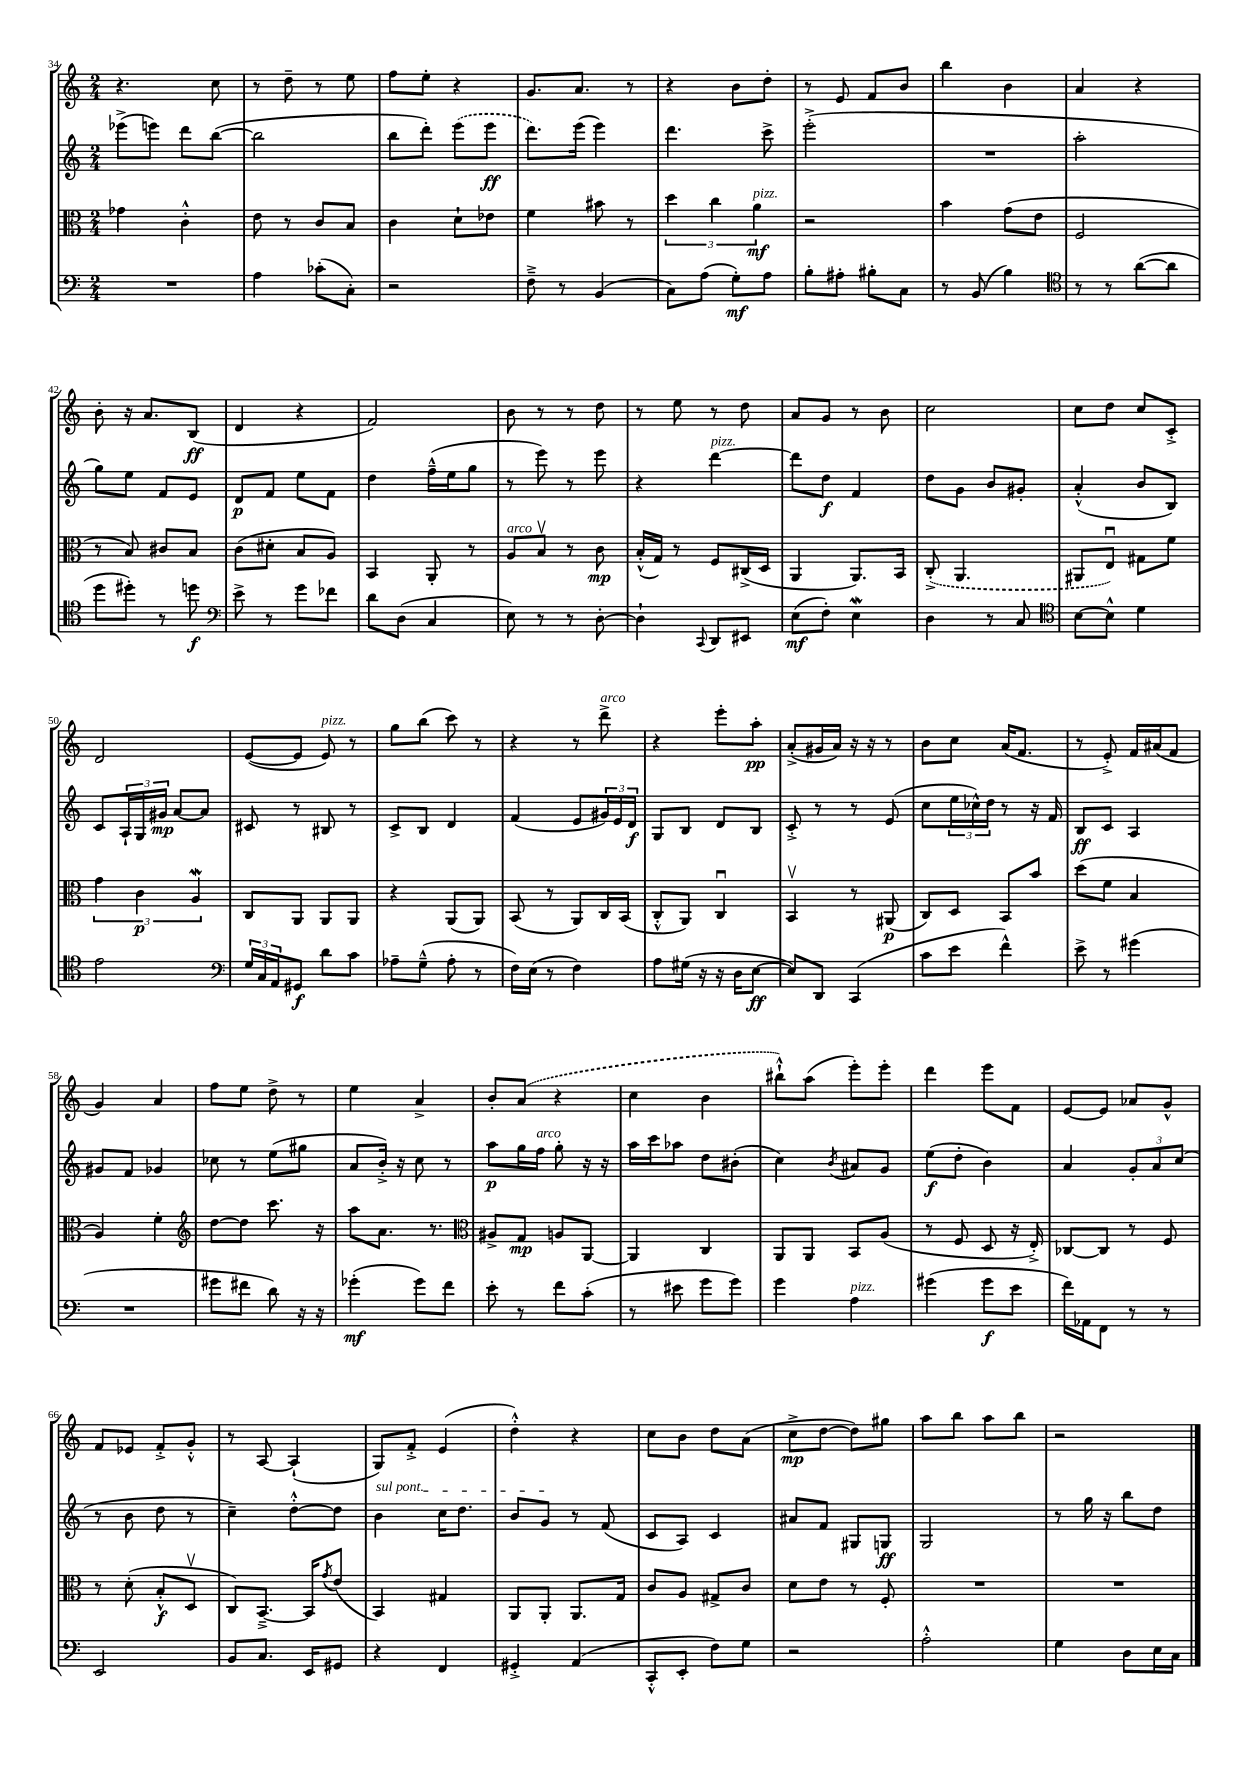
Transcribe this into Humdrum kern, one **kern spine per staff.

**kern	**dynam	**kern	**dynam	**kern	**dynam	**kern	**dynam
*part4	*part4	*part3	*part3	*part2	*part2	*part1	*part1
*staff4	*staff4	*staff3	*staff3	*staff2	*staff2	*staff1	*staff1
*clefF4	*	*clefC3	*	*clefG2	*	*clefG2	*
*k[]	*	*k[]	*	*k[]	*	*k[]	*
*M2/4	*	*M2/4	*	*M2/4	*	*M2/4	*
=34	=34	=34	=34	=34	=34	=34	=34
2r	.	4g-X\	.	(8eee-X^\L	.	4.r	.
.	.	.	.	8eeen\J)	.	.	.
.	.	4c'^^\	.	8ddd\L	.	.	.
.	.	.	.	([8bb\J	.	8cc\	.
=35	=35	=35	=35	=35	=35	=35	=35
4A\	.	8e\	.	2bb\]	.	8r	.
.	.	8r	.	.	.	8dd~\	.
(8c-X'\L	.	8c/L	.	.	.	8r	.
8C'\J)	.	8B/J	.	.	.	8ee\	.
=36	=36	=36	=36	=36	=36	=36	=36
2r	.	4c\	.	8bb\L	.	8ff\L	.
.	.	.	.	8ddd'\J)	.	8ee'\J	.
.	.	8d`\L	.	(8eee\L	.	4r	.
.	.	8e-X\J	.	8eee\J	ff	.	.
=37	=37	=37	=37	=37	=37	=37	=37
8F~^\	.	4f\	.	8.ddd\L)	.	8.g/L	.
8r	.	.	.	.	.	.	.
.	.	.	.	(16eee\Jk	.	8.a/J	.
(4BB/	.	8b#X\	.	4eee\)	.	.	.
.	.	8r	.	.	.	8r	.
=38	=38	=38	=38	=38	=38	=38	=38
8C\L)	.	6dd\	.	4.ddd\	.	4r	.
(8A\J	.	.	.	.	.	.	.
.	.	6cc\	.	.	.	.	.
8G'\L)	mf	.	.	.	.	8b\L	.
!	!	!LO:TX:a:i:t=pizz.	!	!	!	!	!
.	.	6a\	mf	.	.	.	.
8A\J	.	.	.	8ccc^\	.	8dd'\J	.
=39	=39	=39	=39	=39	=39	=39	=39
8B'\L	.	2r	.	(2eee'^\	.	8r	.
8A#X'\J	.	.	.	.	.	8e/	.
8B#X'\L	.	.	.	.	.	8f/L	.
8C\J	.	.	.	.	.	8b/J	.
=40	=40	=40	=40	=40	=40	=40	=40
8r	.	4b\	.	2r	.	4bb\	.
(8BB/	.	.	.	.	.	.	.
4B\)	.	(8g\L	.	.	.	4b\	.
.	.	8e\J	.	.	.	.	.
=41	=41	=41	=41	=41	=41	=41	=41
*clefC4	*	*	*	*	*	*	*
8r	.	2F/	.	2aa'\	.	4a/	.
8r	.	.	.	.	.	.	.
([8a\L	.	.	.	.	.	4r	.
8a\J]	.	.	.	.	.	.	.
!!LO:LB:g=z
=42	=42	=42	=42	=42	=42	=42	=42
8dd\L	.	8r	.	8gg\L)	.	8b'\	.
8dd#X'\J)	.	8B/)	.	8ee\J	.	16r	.
.	.	.	.	.	.	8.a/L	.
8r	.	8c#X/L	.	8f/L	.	.	.
8ddn\	f	8B/J	.	8e/J	.	(8B/J	ff
=43	=43	=43	=43	=43	=43	=43	=43
*clefF4	*	*	*	*	*	*	*
8e^\	.	(8c\L	.	8d/L	p	4d/	.
8r	.	8d#X'\J	.	8f/J	.	.	.
8g\L	.	8B/L	.	8ee\L	.	4r	.
8f-X\J	.	8A/J)	.	8f\J	.	.	.
=44	=44	=44	=44	=44	=44	=44	=44
8d\L	.	4BB/	.	4dd\	.	2f/)	.
(8D\J	.	.	.	.	.	.	.
4C/	.	8AA'/	.	(16ff~^^\LL	.	.	.
.	.	.	.	16ee\J	.	.	.
.	.	8r	.	8gg\J	.	.	.
=45	=45	=45	=45	=45	=45	=45	=45
!	!	!LO:TX:a:i:t=arco	!	!	!	!	!
8E\)	.	8A/L	.	8r	.	8b\	.
8r	.	8Bv/J	.	8eee\)	.	8r	.
8r	.	8r	.	8r	.	8r	.
[8D'\	.	8c\	mp	8eee\	.	8dd\	.
=46	=46	=46	=46	=46	=46	=46	=46
4D`\]	.	(16B'^^/LL	.	4r	.	8r	.
.	.	16G/JJ)	.	.	.	.	.
.	.	8r	.	.	.	8ee\	.
8qqCC/	.	.	.	.	.	.	.
!	!	!	!	!LO:TX:a:i:t=pizz.	!	!	!
8DD/L	.	8F/L	.	[4ddd\	.	8r	.
8EE#X/J	.	(16C#X^/L	.	.	.	8dd\	.
.	.	16D/JJ	.	.	.	.	.
=47	=47	=47	=47	=47	=47	=47	=47
(8E\L	mf	4AA/	.	8ddd\L]	.	8a/L	.
8F'\J)	.	.	.	8dd\J	f	8g/J	.
4EW\	.	8.AA/L)	.	4f/	.	8r	.
.	.	.	.	.	.	8b\	.
.	.	16BB/Jk	.	.	.	.	.
=48	=48	=48	=48	=48	=48	=48	=48
4D\	.	(8C'^/	.	8dd\L	.	2cc\	.
.	.	4.AA/	.	8g\J	.	.	.
8r	.	.	.	8b/L	.	.	.
8C/	.	.	.	8g#X'/J	.	.	.
=49	=49	=49	=49	=49	=49	=49	=49
*clefC4	*	*	*	*	*	*	*
[8B\L	.	8AA#X/L	.	(4a'^^/	.	8cc\L	.
8B^^\J]	.	8Eu/J)	.	.	.	8dd\J	.
4d\	.	8G#X\L	.	8b/L	.	8cc/L	.
.	.	8f\J	.	8B/J)	.	8c'^/J	.
!!LO:LB:g=z
=50	=50	=50	=50	=50	=50	=50	=50
2e\	.	6g\	.	8c/L	.	2d/	.
.	.	.	.	24A`/L	.	.	.
.	.	6c\	p	24G/	.	.	.
.	.	.	.	24g#X/JJ	mp	.	.
.	.	.	.	[8a/L	.	.	.
.	.	6AW/	.	.	.	.	.
.	.	.	.	8a/J]	.	.	.
=51	=51	=51	=51	=51	=51	=51	=51
*clefF4	*	*	*	*	*	*	*
24G/LL	.	8C/L	.	8c#X/	.	([8e/L	.
24C/	.	.	.	.	.	.	.
24AA/J	.	.	.	.	.	.	.
8GG#X/J	f	8AA/J	.	8r	.	8e/J]	.
!	!	!	!	!	!	!LO:TX:a:i:t=pizz.	!
8d\L	.	8AA/L	.	8B#X/	.	8e/)	.
8c\J	.	8AA/J	.	8r	.	8r	.
=52	=52	=52	=52	=52	=52	=52	=52
8A-X~\L	.	4r	.	8c^/L	.	8gg\L	.
(8G~^^\J	.	.	.	8B/J	.	(8bb\J	.
8A-'\	.	(8AA/L	.	4d/	.	8ccc\)	.
8r	.	8AA/J)	.	.	.	8r	.
=53	=53	=53	=53	=53	=53	=53	=53
16F\LL)	.	(8BB/	.	(4f/	.	4r	.
(16E\JJ	.	.	.	.	.	.	.
8r	.	8r	.	.	.	.	.
4F\)	.	8AA/L)	.	8e/L	.	8r	.
!	!	!	!	!	!	!LO:TX:a:i:t=arco	!
.	.	16C/L	.	24g#X/L)	.	8ddd^\	.
.	.	.	.	24e/	.	.	.
.	.	(16BB/JJ	.	.	.	.	.
.	.	.	.	24d/JJ	f	.	.
=54	=54	=54	=54	=54	=54	=54	=54
8A\L	.	8C'^^/L	.	8G/L	.	4r	.
(16G#X\Jk	.	8AA/J)	.	8B/J	.	.	.
16r	.	.	.	.	.	.	.
16r	.	4Cu/	.	8d/L	.	8eee'\L	.
16D\KL	.	.	.	.	.	.	.
[8E\J	ff	.	.	8B/J	.	8aa'\J	pp
=55	=55	=55	=55	=55	=55	=55	=55
8E/L])	.	4BBv/	.	8c'^/	.	(8a'^/L	.
8DD/J	.	.	.	8r	.	16g#X/L	.
.	.	.	.	.	.	16a/JJ)	.
(4CC/	.	8r	.	8r	.	16r	.
.	.	.	.	.	.	16r	.
.	.	(8AA#X/	p	(8e/	.	8r	.
=56	=56	=56	=56	=56	=56	=56	=56
8c\L	.	8C/L)	.	8cc\L	.	8b\L	.
8e\J	.	8D/J	.	24ee\L	.	8cc\J	.
.	.	.	.	24cc-X^^\)	.	.	.
.	.	.	.	24dd\JJ	.	.	.
4f^^\)	.	8BB/L	.	8r	.	(16a/KL	.
.	.	.	.	.	.	8.f/J	.
.	.	8b/J	.	16r	.	.	.
.	.	.	.	16f/	.	.	.
=57	=57	=57	=57	=57	=57	=57	=57
8e^\	.	(8dd\L	.	8B/L	ff	8r	.
8r	.	8f\J	.	8c/J	.	8e'^/)	.
(4g#X\	.	4B/	.	4A/	.	16f/LL	.
.	.	.	.	.	.	(16a#X/J	.
.	.	.	.	.	.	8f/J	.
!!LO:LB:g=z
=58	=58	=58	=58	=58	=58	=58	=58
2r	.	4A/)	.	8g#X/L	.	4g/)	.
.	.	.	.	8f/J	.	.	.
.	.	4f'\	.	4g-X/	.	4a/	.
=59	=59	=59	=59	=59	=59	=59	=59
*	*	*clefG2	*	*	*	*	*
8g#X\L	.	[8dd\L	.	8cc-X\	.	8ff\L	.
8f#X\J	.	8dd\J]	.	8r	.	8ee\J	.
8d\)	.	8.ccc\	.	(8ee\L	.	8dd^\	.
16r	.	.	.	8gg#X\J	.	8r	.
16r	.	16r	.	.	.	.	.
=60	=60	=60	=60	=60	=60	=60	=60
(4g-X'\	mf	8aa\L	.	8a/L	.	4ee\	.
.	.	8.a\J	.	16b'^/Jk)	.	.	.
.	.	.	.	16r	.	.	.
8g-\L)	.	.	.	8cc\	.	4a^/	.
.	.	8.r	.	.	.	.	.
8f\J	.	.	.	8r	.	.	.
=61	=61	=61	=61	=61	=61	=61	=61
*	*	*clefC3	*	*	*	*	*
8e'\	.	8A#X^/L	.	8aa\L	p	8b'/L	.
8r	.	8G/J	mp	16gg\L	.	(8a/J	.
!	!	!	!	!LO:TX:a:i:t=arco	!	!	!
.	.	.	.	16ff\JJ	.	.	.
8f\L	.	8An/L	.	8gg'\	.	4r	.
(8c'\J	.	[8AA/J	.	16r	.	.	.
.	.	.	.	16r	.	.	.
=62	=62	=62	=62	=62	=62	=62	=62
8r	.	4AA/]	.	16aa\LL	.	4cc\	.
.	.	.	.	16ccc\J	.	.	.
8e#X\	.	.	.	8aa-X\J	.	.	.
8g\L	.	4C/	.	8dd\L	.	4b\	.
8g\J)	.	.	.	(8b#X'\J	.	.	.
=63	=63	=63	=63	=63	=63	=63	=63
4g\	.	8AA/L	.	4cc\)	.	8bb#X`^^\L)	.
.	.	8AA/J	.	.	.	(8aa\J	.
.	.	.	.	8qb/	.	.	.
!LO:TX:a:i:t=pizz.	!	!	!	!	!	!	!
4A\	.	8BB/L	.	8a#X/L	.	8eee'\L)	.
.	.	(8A/J	.	8g/J	.	8eee'\J	.
=64	=64	=64	=64	=64	=64	=64	=64
(4g#X\	.	8r	.	(8ee\L	f	4ddd\	.
.	.	8F/	.	8dd'\J	.	.	.
8g#\L	f	8D/	.	4b\)	.	8eee\L	.
8e\J	.	16r	.	.	.	8f\J	.
.	.	16E'^/)	.	.	.	.	.
=65	=65	=65	=65	=65	=65	=65	=65
16f\LL)	.	[8C-X/L	.	4a/	.	[8e/L	.
16AA-X\J	.	.	.	.	.	.	.
8FF\J	.	8C-/J]	.	.	.	8e/J]	.
8r	.	8r	.	12g'/L	.	8a-X/L	.
.	.	.	.	12a/	.	.	.
8r	.	8F/	.	.	.	8g^^/J	.
.	.	.	.	(12cc/J	.	.	.
!!LO:LB:g=z
=66	=66	=66	=66	=66	=66	=66	=66
2EE/	.	8r	.	8r	.	8f/L	.
.	.	(8d'\	.	8b\	.	8e-X/J	.
.	.	8B'^^/L	f	8dd\	.	8f'^/L	.
.	.	8Dv/J	.	8r	.	8g'^^/J	.
=67	=67	=67	=67	=67	=67	=67	=67
8BB/L	.	8C/L)	.	4cc~\)	.	8r	.
8.C/J	.	[8.BB~^/J	.	.	.	[8A/	.
.	.	.	.	[8dd'^^\L	.	(4A`/]	.
16EE/KL	.	16BB/KL]	.	.	.	.	.
.	.	8qg/	.	.	.	.	.
8GG#X/J	.	(8e/J	.	8dd\J]	.	.	.
=68	=68	=68	=68	=68	=68	=68	=68
!	!	!	!	!LO:TX:a:i:t=sul pont.	!	!	!
4r	.	4BB/)	.	4b\	.	8G/L)	.
.	.	.	.	.	.	8f'^/J	.
4FF/	.	4G#X/	.	16cc\KL	.	(4e/	.
.	.	.	.	8.dd\J	.	.	.
=69	=69	=69	=69	=69	=69	=69	=69
4GG#X'^/	.	8AA/L	.	8b/L	.	4dd'^^\)	.
.	.	8AA'/J	.	8g/J	.	.	.
(4AA/	.	8.AA/L	.	8r	.	4r	.
.	.	.	.	(8f/	.	.	.
.	.	16G/Jk	.	.	.	.	.
=70	=70	=70	=70	=70	=70	=70	=70
8CC'^^/L	.	8c/L	.	8c/L	.	8cc\L	.
8EE'/J	.	8A/J	.	8A/J)	.	8b\J	.
8F\L)	.	8G#X^/L	.	4c/	.	8dd\L	.
8G\J	.	8c/J	.	.	.	(8a\J	.
=71	=71	=71	=71	=71	=71	=71	=71
2r	.	8d\L	.	8a#X/L	.	8cc^\L	mp
.	.	8e\J	.	8f/J	.	[8dd\J	.
.	.	8r	.	8G#X/L	.	8dd\L])	.
.	.	8F'/	.	8Gn/J	ff	8gg#X\J	.
=72	=72	=72	=72	=72	=72	=72	=72
2A'^^\	.	2r	.	2G/	.	8aa\L	.
.	.	.	.	.	.	8bb\J	.
.	.	.	.	.	.	8aa\L	.
.	.	.	.	.	.	8bb\J	.
=73	=73	=73	=73	=73	=73	=73	=73
4G\	.	2r	.	8r	.	2r	.
.	.	.	.	16gg\	.	.	.
.	.	.	.	16r	.	.	.
8D\L	.	.	.	8bb\L	.	.	.
16E\L	.	.	.	8dd\J	.	.	.
16C\JJ	.	.	.	.	.	.	.
==	==	==	==	==	==	==	==
*-	*-	*-	*-	*-	*-	*-	*-
